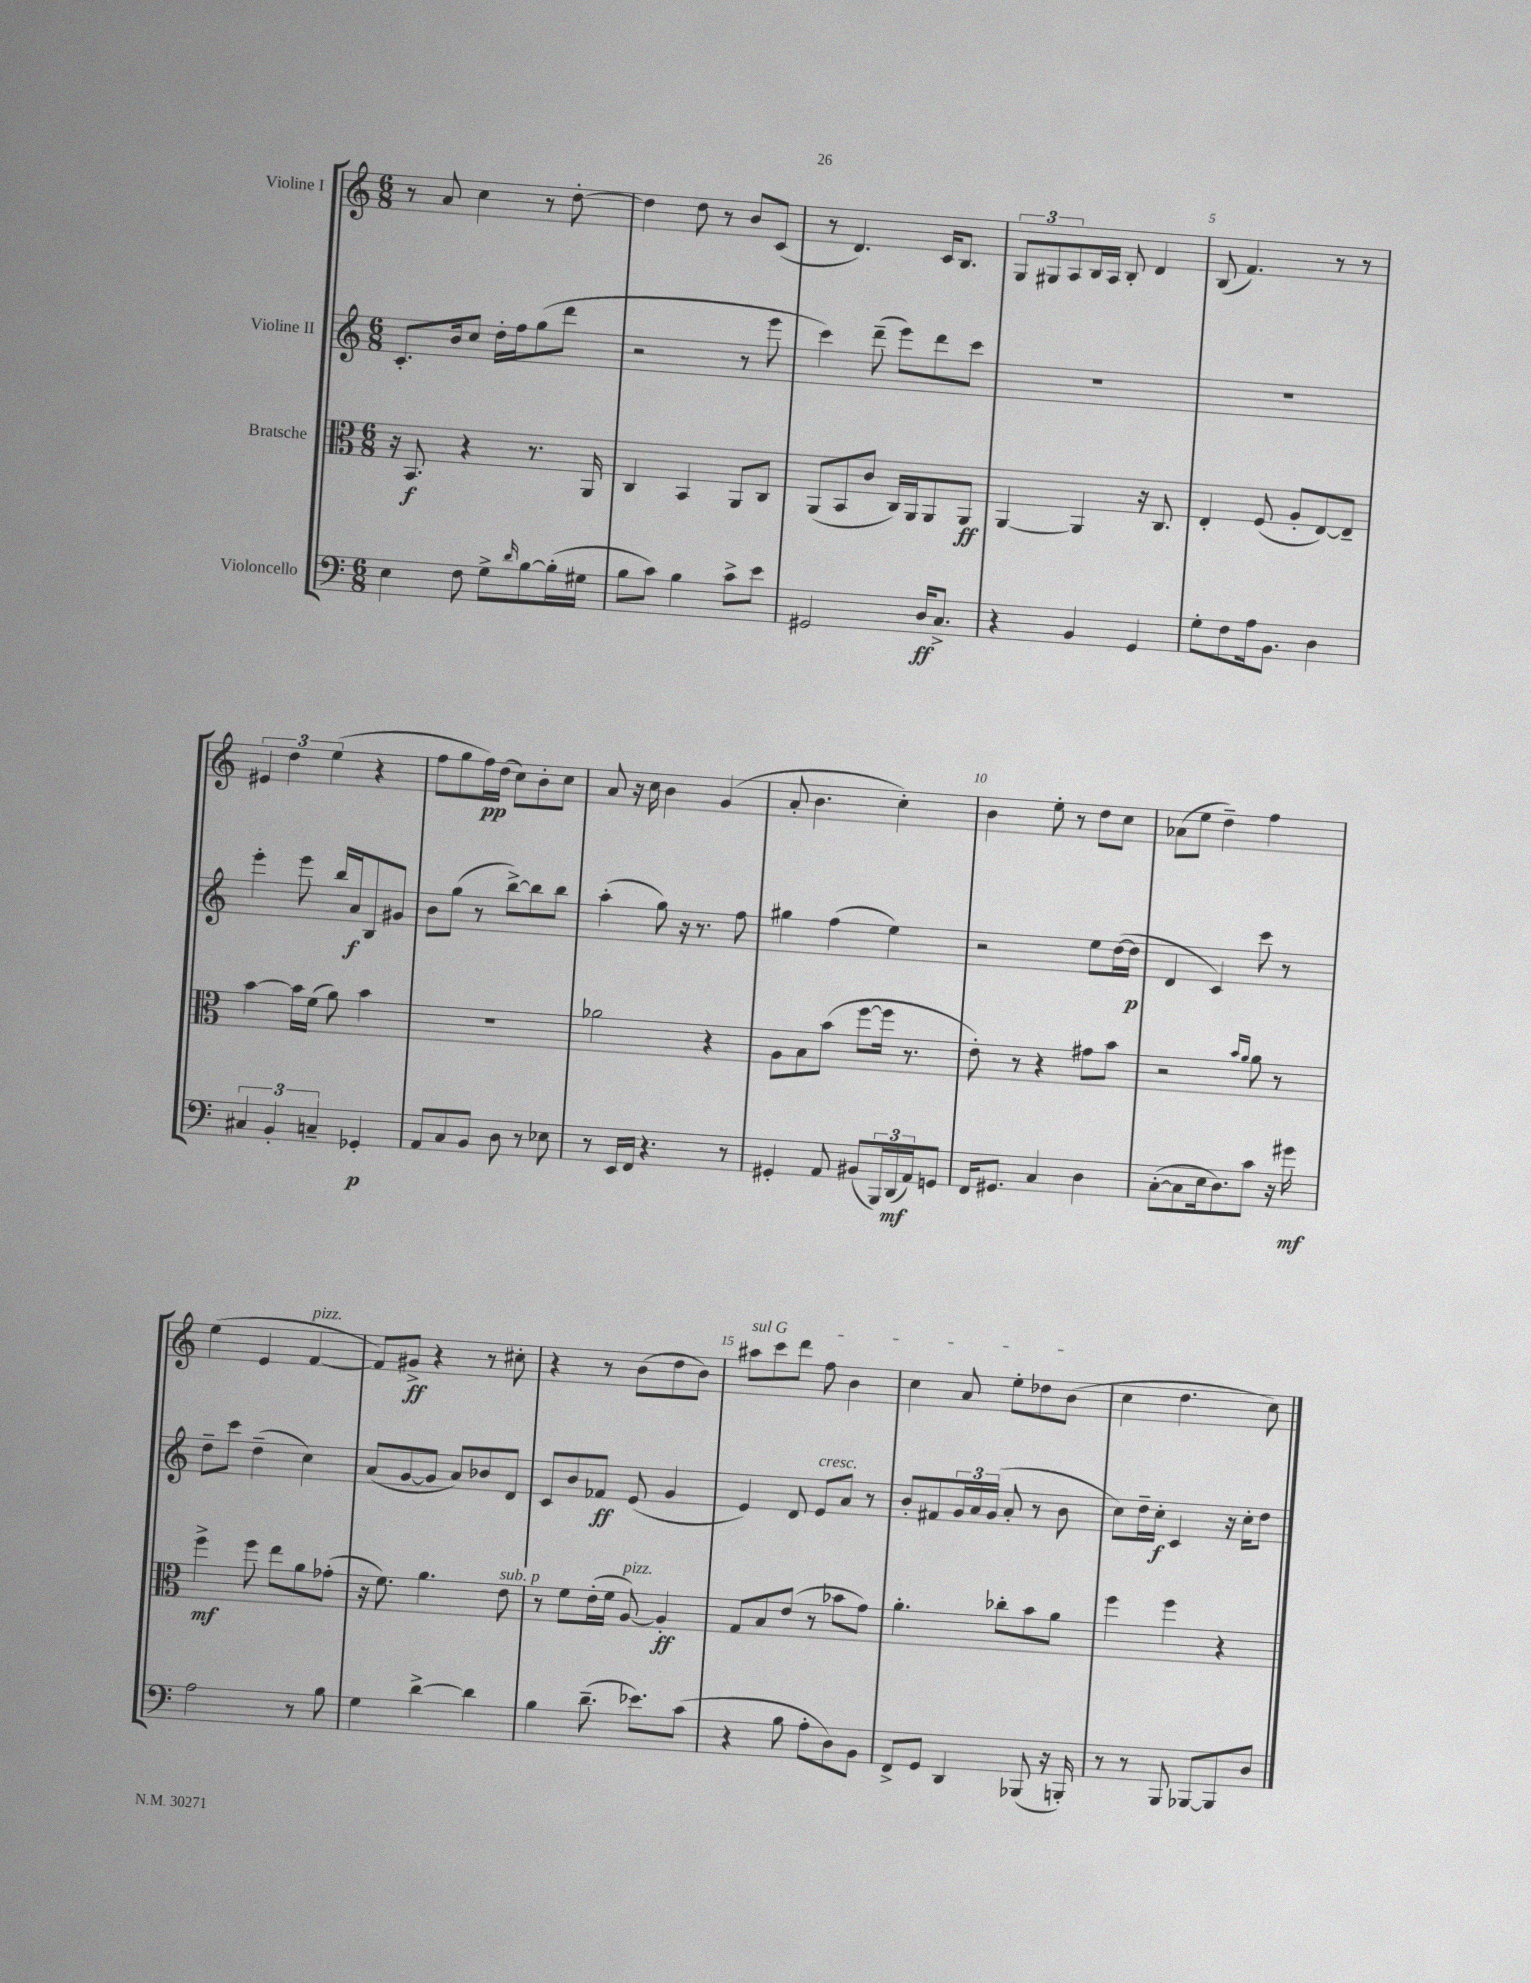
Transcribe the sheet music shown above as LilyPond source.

<<
\new StaffGroup <<
\new Staff = "s0" \with { instrumentName = "Violine I" } {
    \clef treble \key c \major \numericTimeSignature \time 6/8
    r8 a'8 c''4 r8 d''8~-. |
    d''4 d''8 r8 b'8 c'8( |
    r8 d'4.) c'16 b8. |
    \tuplet 3/2 { g8 gis8 a8 } b16 a16 b8-. d'4 |
    b8( f'4.) r8 r8 |
    \tuplet 3/2 { eis'4 d''4 e''4( } r4 |
    f''8 g''8 f''16\pp) d''16( c''8) b'8-. c''8 |
    a'8 r16 c''16 b'4 g'4( |
    a'8-. b'4. c''4-.) |
    b'4 e''8-. r8 d''8 c''8 |
    aes'8( e''8 d''4--) f''4 |
    e''4( e'4 f'4~^\markup { \italic "pizz." } |
    f'8) gis'8->\ff r4 r8 cis''8-. |
    r4 r8 b'8( d''8 b'8) |
    \once \override TextSpanner.bound-details.left.text = \markup { \italic "sul G" } ais''8\startTextSpan c'''8 d'''8 f''8 b'4 |
    c''4 a'8 e''8-. des''8 b'8\stopTextSpan( |
    c''4 d''4. c''8) \bar "|." |
}
\new Staff = "s1" \with { instrumentName = "Violine II" } {
    \clef treble \key c \major \numericTimeSignature \time 6/8
    c'8.-. b'16 c''8 d''16-. f''16 g''8( d'''8 |
    r2 r8 e'''8 |
    c'''4) d'''8--( e'''8) d'''8 c'''8 |
    R2. |
    R2. |
    e'''4-. e'''8 b''16 a'16\f b8 gis'8 |
    b'8 g''8( r8 b''8~->) b''8 b''8 |
    a''4-.( g''8) r16 r8. f''8 |
    gis''4 f''4( e''4) |
    r2 e''8 d''16~( d''16\p |
    d'4 c'4) c'''8 r8 |
    d''8-- c'''8 d''4--( c''4) |
    a'8( g'8~ g'8 a'8) bes'8 d'8 |
    c'8 b'8 fes'8\ff e'8( g'4 |
    e'4) d'8 e'8^\markup { \italic "cresc." } a'8 r8 |
    b'8-. fis'8 \tuplet 3/2 { g'16 a'16 g'16( } a'8-. r8 b'8 |
    c''8) d''16-- c''16-.\f c'4 r16 c''16-. d''8 \bar "|." |
}
\new Staff = "s2" \with { instrumentName = "Bratsche" } {
    \clef alto \key c \major \numericTimeSignature \time 6/8
    r16 b,8.\f r4 r8. a,16 |
    c4 b,4 a,8 c8 |
    a,8( b,8 c'8 c16) a,16 a,8 a,8\ff |
    a,4~ a,4 r16 c8. |
    e4-. f8( a8-. e8~) e8-- |
    b'4~ b'16 f'16( a'8) b'4 |
    R2. |
    aes'2 r4 |
    a8 b8 b'8( f''8~ f''16 r8. |
    e'8-.) r8 r4 gis'8 b'8 |
    r2 \grace { b'16 a'16 } a'8 r8 |
    f''4->\mf f''8 e''8 a'8 ges'8-.( |
    r16 f'8.) a'4. e'8^\markup { \italic "sub. p" } |
    r8 f'8 e'16-.( f'16 a8~^\markup { \italic "pizz." }) a4-.\ff |
    g8 b8 e'8( r8 bes'8 g'8) |
    a'4.-. ces''8-. b'8 a'8 |
    f''4 f''4 r4 \bar "|." |
}
\new Staff = "s3" \with { instrumentName = "Violoncello" } {
    \clef bass \key c \major \numericTimeSignature \time 6/8
    e4 f8 g8-> \grace { d'16 } b8~ b16-.( gis16 |
    b8 c'8) b4 c'8-> e'8 |
    gis,2 d16\ff c8.-> |
    r4 b,4 g,4 |
    g8-. f8 a16 b,8. d4 |
    \tuplet 3/2 { cis4 b,4-. c4-- } ges,4-.\p |
    a,8 c8 b,8 d8 r8 ees8 |
    r8 e,16 f,16 r4. r8 |
    gis,4-. a,8 bis,8( \tuplet 3/2 { b,,16) d,16\mf( a,16) } g,8 |
    f,16 gis,8. c4 d4 |
    c8~-.( c8 e16 d8.) c'8 r16 gis'16\mf |
    a2 r8 b8 |
    g4 d'4~-> d'4 |
    b4 d'8.--( ees'8.) c'8( |
    r4 b8 a8-. d8) b,8 |
    f,8-> g,8 d,4 bes,,8( r16 b,,16-.) |
    r8 r8 b,,8 bes,,8~ bes,,8 d8 \bar "|." |
}
>>
>>
\layout { \context { \Score \override BarNumber.break-visibility = ##(#f #t #t) barNumberVisibility = #(every-nth-bar-number-visible 5) } }
